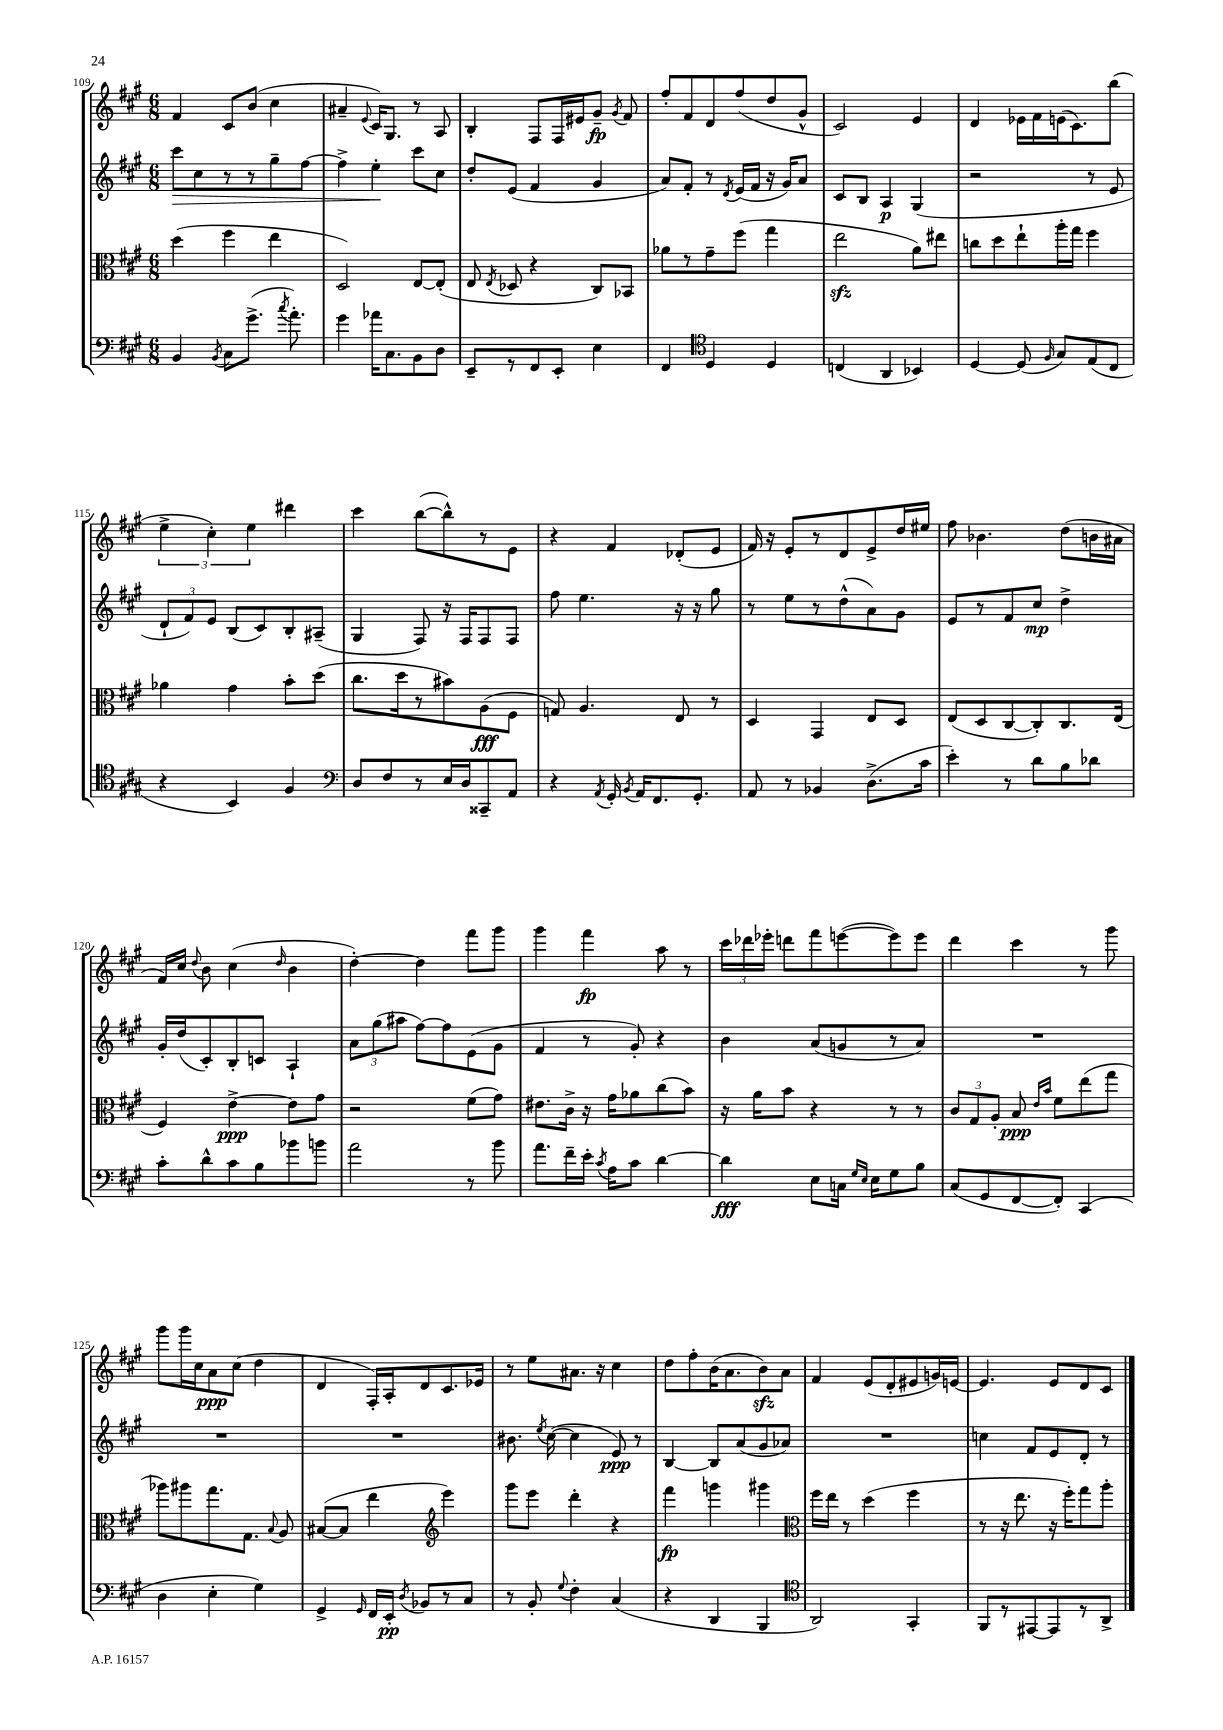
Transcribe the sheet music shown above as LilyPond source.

<<
\new StaffGroup <<
\new Staff = "s0" {
    \clef treble \key a \major \numericTimeSignature \time 6/8
    \autoBeamOff fis'4 cis'8[ b'8]( cis''4 |
    ais'4-- \appoggiatura { e'8 } cis'16[) gis8.] r8 a8 |
    b4-. fis8[ fis16 eis'16 gis'8]--\fp \acciaccatura { gis'8 } fis'8 |
    fis''8[-. fis'8 d'8 fis''8( d''8 gis'8]-^ |
    cis'2) e'4 |
    d'4 ees'16[ fis'16 e'16( cis'8.) b''8]( |
    \tuplet 3/2 { e''4-> cis''4-.) e''4 } dis'''4 |
    cis'''4 b''8[~( b''8-^) r8 e'8] |
    r4 fis'4 des'8[-.( e'8] |
    fis'16) r16 e'8[-. r8 d'8 e'8-> d''16 eis''16] |
    fis''8 bes'4. d''8[( b'16 ais'16] |
    fis'16[) cis''16] \appoggiatura { d''8 } b'8 cis''4( \grace { d''16 } b'4 |
    d''4~-.) d''4 fis'''8[ gis'''8] |
    gis'''4 fis'''4\fp a''8 r8 |
    \tuplet 3/2 { cis'''16[ des'''16 ees'''16]-. } d'''8[ fis'''8 e'''8~( e'''8) e'''8] |
    d'''4 cis'''4 r8 gis'''8 |
    gis'''8[ gis'''16 cis''16 a'8\ppp cis''8]( d''4 |
    d'4 fis16[-.) a16-. d'8 cis'8. ees'16] |
    r8 e''8[ ais'8.] r16 cis''4 |
    d''8[ fis''8-. b'16( a'8. b'8\sfz) a'8] |
    fis'4 e'8[( d'8-. eis'8 g'16) e'16]~ |
    e'4. e'8[ d'8 cis'8] \bar "|." |
}
\new Staff = "s1" {
    \clef treble \key a \major \numericTimeSignature \time 6/8
    \autoBeamOff cis'''8[\> cis''8 r8 r8 gis''8-- fis''8]~ |
    fis''4-> e''4-.\! cis'''8[ cis''8] |
    d''8[-. e'8]( fis'4 gis'4 |
    a'8[) fis'8]-. r8 \acciaccatura { d'8 } e'16[( fis'16] r16 gis'16[) a'8] |
    cis'8[ b8] a4\p gis4( |
    r2 r8 e'8 |
    \tuplet 3/2 { d'8[-! fis'8) e'8] } b8[( cis'8) b8-. ais8]--( |
    gis4 fis8) r16 fis16[ fis8 fis8] |
    fis''8 e''4. r16 r16 gis''8 |
    r8 e''8[ r8 d''8-^( a'8) gis'8] |
    e'8[ r8 fis'8 cis''8]\mp d''4-> |
    gis'16[-. d''16( cis'8-.) b8-. c'8] a4-! |
    \tuplet 3/2 { a'8[ gis''8( ais''8] } fis''8[~) fis''8 e'8( gis'8] |
    fis'4 r8 gis'8-.) r4 |
    b'4 a'8[( g'8 r8 a'8]) |
    R2. |
    R2. |
    R2. |
    bis'8. \acciaccatura { e''8 } cis''16~( cis''4 e'8\ppp) r8 |
    b4~ b8[ a'8( gis'8 aes'8]) |
    R2. |
    c''4 fis'8[ e'8 d'8]-. r8 \bar "|." |
}
\new Staff = "s2" {
    \clef alto \key a \major \numericTimeSignature \time 6/8
    \autoBeamOff d''4( fis''4 e''4 |
    d2) e8[~ e8]-.( |
    e8 \acciaccatura { e8 } des8 r4 cis8[) bes,8] |
    aes'8[ r8 gis'8-- fis''8]( gis''4 |
    e''2\sfz a'8[) eis''8] |
    c''8[ d''8 e''8-! a''16-. gis''16] fis''4 |
    aes'4 gis'4 b'8[-. d''8]( |
    cis''8.[ d''16 r8 bis'8) a8\fff( fis8] |
    g8) a4. e8 r8 |
    d4 gis,4 e8[ d8] |
    e8[( d8 cis8~ cis8-.) cis8. e16]( |
    fis4) e'4~->\ppp e'8[ gis'8] |
    r2 fis'8[( gis'8]) |
    eis'8.[ cis'16]-> r16 gis'16[ aes'8 cis''8( b'8]) |
    r16 a'16[ b'8] r4 r8 r8 |
    \tuplet 3/2 { cis'8[ gis8 a8]-. } b8\ppp \grace { e'16[ b'16] } fis'8[ e''8( gis''8] |
    aes''8[) ais''8 gis''8. gis8.] \appoggiatura { b8 } a8 |
    bis8[~( bis8] e''4 \clef treble e'''4) |
    gis'''8[ e'''8] d'''4-. r4 |
    fis'''4\fp g'''4 gis'''4 |
    \clef alto fis''16[ e''16] r8 d''4( fis''4 |
    r8 r16 e''8. r16 fis''16[-.) gis''8 a''8]-. \bar "|." |
}
\new Staff = "s3" {
    \clef bass \key a \major \numericTimeSignature \time 6/8
    \autoBeamOff b,4 \acciaccatura { b,8 } cis8[ gis'8.]->( \acciaccatura { cis''8 } a'8.-.) |
    gis'4 aes'16[ cis8. b,8 d8] |
    e,8[-- r8 fis,8 e,8]-. e4 |
    fis,4 \clef tenor d4 d4 |
    c4( a,4 bes,4) |
    d4~ d8( \grace { fis16 } gis8[) e8( cis8] |
    r4 b,4) fis4 |
    \clef bass d8[ fis8 r8 e16 d16 cisis,8-- a,8] |
    r4 \acciaccatura { a,8 } gis,16-. \acciaccatura { b,8 } a,16[ fis,8. gis,8.]-. |
    a,8 r8 bes,4 d8.[->( cis'16] |
    e'4-.) r8 d'8[ b8 des'8] |
    cis'8[-. d'8-^ cis'8 b8 bes'8 b'8] |
    a'2 r8 b'8 |
    a'8.[ fis'16-- e'16]-. \acciaccatura { cis'8 } a16[ cis'8] d'4~ |
    d'4\fff e8[ c16] \grace { gis16[ e16] } e16[ gis8 b8] |
    cis8[( gis,8 fis,8~ fis,8]-.) cis,4( |
    d4 e4-. gis4) |
    gis,4-> \grace { gis,16 } fis,16[ e,16]-.\pp \acciaccatura { d8 } bes,8[ r8 cis8] |
    r8 b,8-. \appoggiatura { gis8 } fis4-. cis4( |
    r4 d,4 b,,4 |
    \clef tenor a,2) gis,4-. |
    fis,8[ r8 eis,8~ eis,8 r8 a,8]-> \bar "|." |
}
>>
>>
\layout { \context { \Score currentBarNumber = #109 } }
